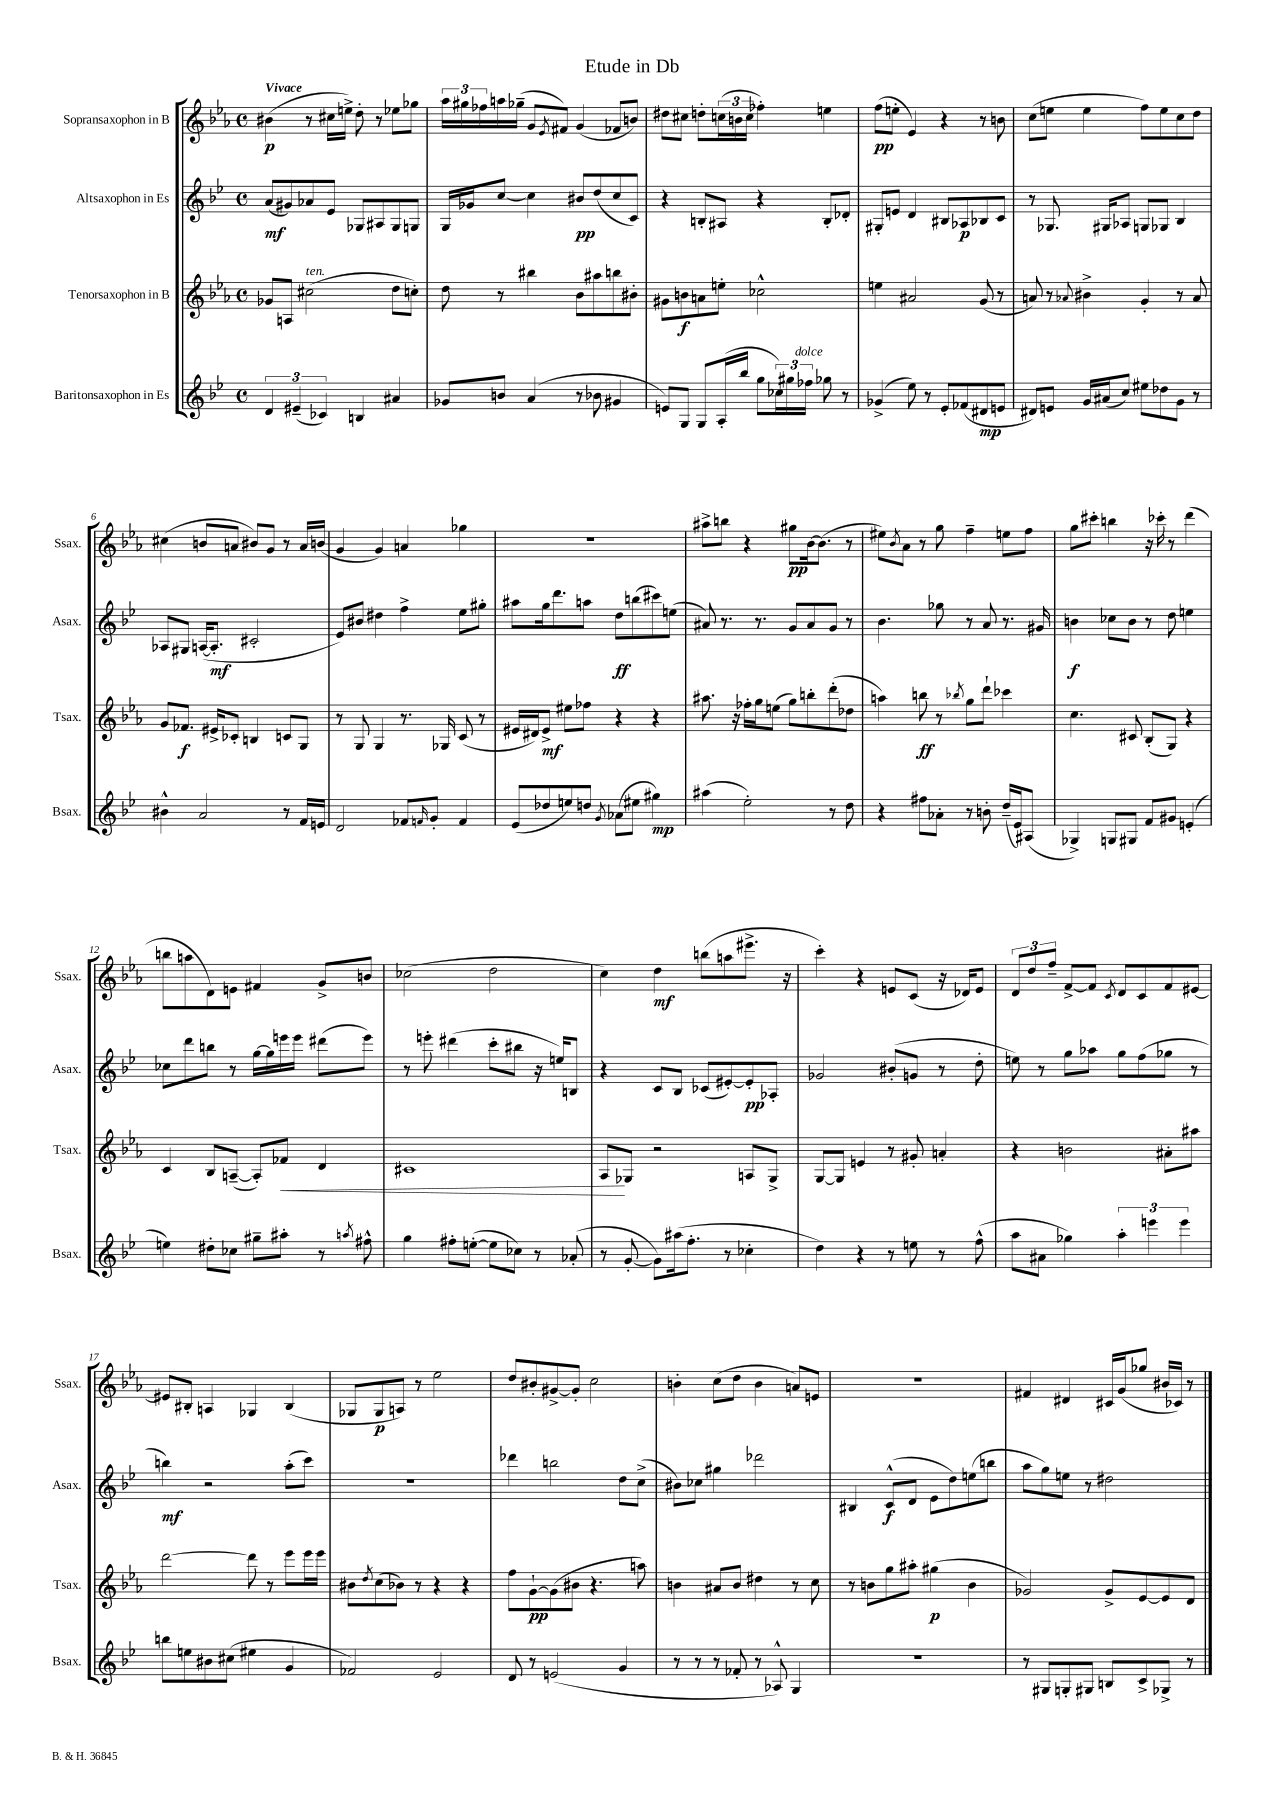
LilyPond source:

\header { title = "Etude in Db" }
<<
\new StaffGroup <<
\new Staff = "s0" \with { instrumentName = "Sopransaxophon in B" shortInstrumentName = "Ssax." } {
    \clef treble \key ees \major \defaultTimeSignature \time 4/4 \tempo "Vivace"
    bis'4\p( r8 cis''16 e''16->) d''8-. r8 ees''8 ges''8 |
    \tuplet 3/2 { aes''16 gis''16 fes''16 } a''16 ges''16--( g'8 \acciaccatura { ees'8 } fis'8) g'4( fes'8 b'8) |
    dis''8 cis''8 d''8-. \tuplet 3/2 { c''16( b'16 c''16 } fes''4-.) e''4 |
    f''8\pp( e''8-. ees'4) r4 r8 b'8 |
    c''8( e''8 e''4 f''8) e''8 c''8 d''8 |
    cis''4( b'8 a'8 bis'8) g'8 r8 a'16 b'16( |
    g'4 g'4) a'4 ges''4 |
    R1 |
    ais''8-> b''8 r4 gis''8\pp bes'16~ bes'8.( r8 |
    eis''8) \acciaccatura { bes'8 } aes'8 r8 g''8 f''4-- e''8 f''8 |
    g''8 cis'''8-. b''4 r16 ces'''16-. r8 d'''4( |
    b''8 a''8 d'8) e'8 fis'4 g'8-> b'8 |
    ces''2( d''2 |
    c''4) d''4\mf b''8( a''8 eis'''8.-> r16 |
    c'''4-.) r4 e'8 c'8( r16 des'16) e'8 |
    \tuplet 3/2 { d'8 d''8 f''8-- } f'8~-> f'8 \acciaccatura { c'8 } d'8 c'8 f'8 eis'8~ |
    eis'8 bis8-. a4 ges4 bis4( |
    ges8 ges8\p a8) r8 ees''2 |
    d''8 bis'8-. gis'8~-> gis'8-. c''2 |
    b'4-. c''8( d''8 b'4 a'8) e'8 |
    r1 |
    fis'4 dis'4 cis'16 g'16( ges''8 bis'16 ces'16) r8 \bar "|." |
}
\new Staff = "s1" \with { instrumentName = "Altsaxophon in Es" shortInstrumentName = "Asax." } {
    \clef treble \key bes \major \defaultTimeSignature \time 4/4
    a'8\mf( gis'8) aes'8 ees'8 ges8 ais8 ges8 g8 |
    g16 ges'16 c''8~ c''4 bis'8\pp d''8( c''8 c'8) |
    r4 b8-. ais8 r4 b8-. des'8-. |
    gis8-. e'8 d'4 bis8 aes8\p bes8 c'8 |
    r8 ges8. gis16 aes8 g8 ges8 bes4 |
    aes8 gis8 a16~( a8.-.\mf cis'2-. |
    ees'8) bis'8 dis''4 f''4-> ees''8 gis''8-. |
    ais''8 g''16 d'''8. a''8 d''8\ff b''8( cis'''8) e''8( |
    ais'8) r8. r8. g'8 ais'8 g'8 r8 |
    bes'4. ges''8 r8 a'8 r8. gis'16 |
    b'4\f ces''8 b'8 r8 d''8 e''4 |
    ces''8 d'''8 b''8 r8 g''16~ g''16 e'''16 e'''16 dis'''8( e'''8) |
    r8 e'''8-. dis'''4( c'''8-. bis''8 r16 e''16) b8 |
    r4 c'8 bes8 ces'8( eis'8~-.) eis'8-.\pp aes8-. |
    ges'2 bis'8-.( g'8 r8 d''8-. |
    e''8) r8 g''8 aes''8 g''8 f''8( ges''8 r8 |
    b''4\mf) r2 a''8-.( c'''8) |
    R1 |
    des'''4 b''2 d''8 c''8->( |
    bis'8) ces''8 gis''4 des'''2 |
    bis4 c'8-^\f( d'8 ees'8 d''8) e''8( b''8 |
    a''8 g''8) e''8 r8 dis''2 \bar "|." |
}
\new Staff = "s2" \with { instrumentName = "Tenorsaxophon in B" shortInstrumentName = "Tsax." } {
    \clef treble \key ees \major \defaultTimeSignature \time 4/4
    ges'8 a8 cis''2^\markup { \italic "ten." }( d''8 c''8-.) |
    d''8 r8 bis''4 bes'8 ais''8 b''8 bis'8-. |
    gis'8 b'8\f a'8 e''8-. ces''2-^ |
    e''4 ais'2 g'8( r8 |
    a'8) r8 \appoggiatura { aes'8 } bis'4-> g'4-. r8 aes'8 |
    g'8 fes'8.\f eis'16-> ces'8-. b4 c'8 g8 |
    r8 g8 g4 r8. ges16 c'8( r8 |
    eis'16 dis'16) eis'8->\mf eis''8 fes''8 r4 r4 |
    ais''8. r16 fes''16-. g''16 e''8( g''8) b''8-. d'''8-.( des''8 |
    a''4) b''8\ff r8 \acciaccatura { bes''8 } g''8 d'''8-! ces'''4 |
    c''4. cis'8 bes8-.( g8) r4 |
    c'4 bes8 a8~--( a8-.) fes'8\< d'4 |
    cis'1 |
    aes8\! ges8 r2 a8 ges8-> |
    g8~ g8 e'4 r8 gis'8-. a'4-. |
    r4 b'2 ais'8-. ais''8 |
    d'''2~ d'''8 r8 ees'''8 ees'''16 ees'''16 |
    bis'8 \acciaccatura { d''8 } c''8( bes'8) r8 r4 r4 |
    f''8 g'8~-!\pp g'8( bis'8 r4. a''8) |
    b'4 ais'8 b'8 dis''4 r8 c''8 |
    r8 b'8 g''8 ais''8-. gis''4\p( b'4 |
    ges'2) ges'8-> ees'8~ ees'8 d'8 \bar "|." |
}
\new Staff = "s3" \with { instrumentName = "Baritonsaxophon in Es" shortInstrumentName = "Bsax." } {
    \clef treble \key bes \major \defaultTimeSignature \time 4/4
    \tuplet 3/2 { d'4 eis'4--( ces'4) } b4 ais'4 |
    ges'8 b'8 a'4( r8 bes'8 gis'4 |
    e'8) g8 g8 a16-.( bes''16 g''8 \tuplet 3/2 { ces''16) gis''16 fes''16^\markup { \italic "dolce" } } ges''8 r8 |
    ges'4->( ees''8) r8 ees'8-. fes'8( dis'8\mp e'8 |
    dis'8) e'8 g'16 ais'16( c''8) eis''8 des''8 g'8 r8 |
    bis'4-^ a'2 r8 f'16 e'16 |
    d'2 fes'8 \grace { f'16 } g'8-. f'4 |
    ees'8( des''8 e''8) d''8 \acciaccatura { g'8 } aes'8( eis''8 gis''4\mp) |
    ais''4( ees''2-.) r8 d''8 |
    r4 fis''8 aes'8-. r8 b'8-. d''16--( ees'16) ais8( |
    ges4->) g8 gis8 f'8 gis'8 e'4-.( |
    e''4) dis''8-. ces''8 gis''8-- ais''8-. r8 \acciaccatura { a''8 } fis''8-^ |
    g''4 fis''8-. e''8~-.( e''8 ces''8) r8 aes'8-.( |
    r8 g'8~-. g'8) ais''16( f''8.-. r8 ces''4-. |
    d''4) r4 r8 e''8 r8 f''8-^( |
    a''8 ais'8 ges''4) \tuplet 3/2 { a''4-. e'''4 e'''4 } |
    b''8 e''8 bis'8 cis''8( eis''4 g'4 |
    fes'2) ees'2 |
    d'8 r8 e'2( g'4 |
    r8 r8 r8 fes'8-. r8 aes8-^) g4 |
    r1 |
    r8 gis8 g8-. gis8 b8 c'8-> ges8-> r8 \bar "|." |
}
>>
>>
